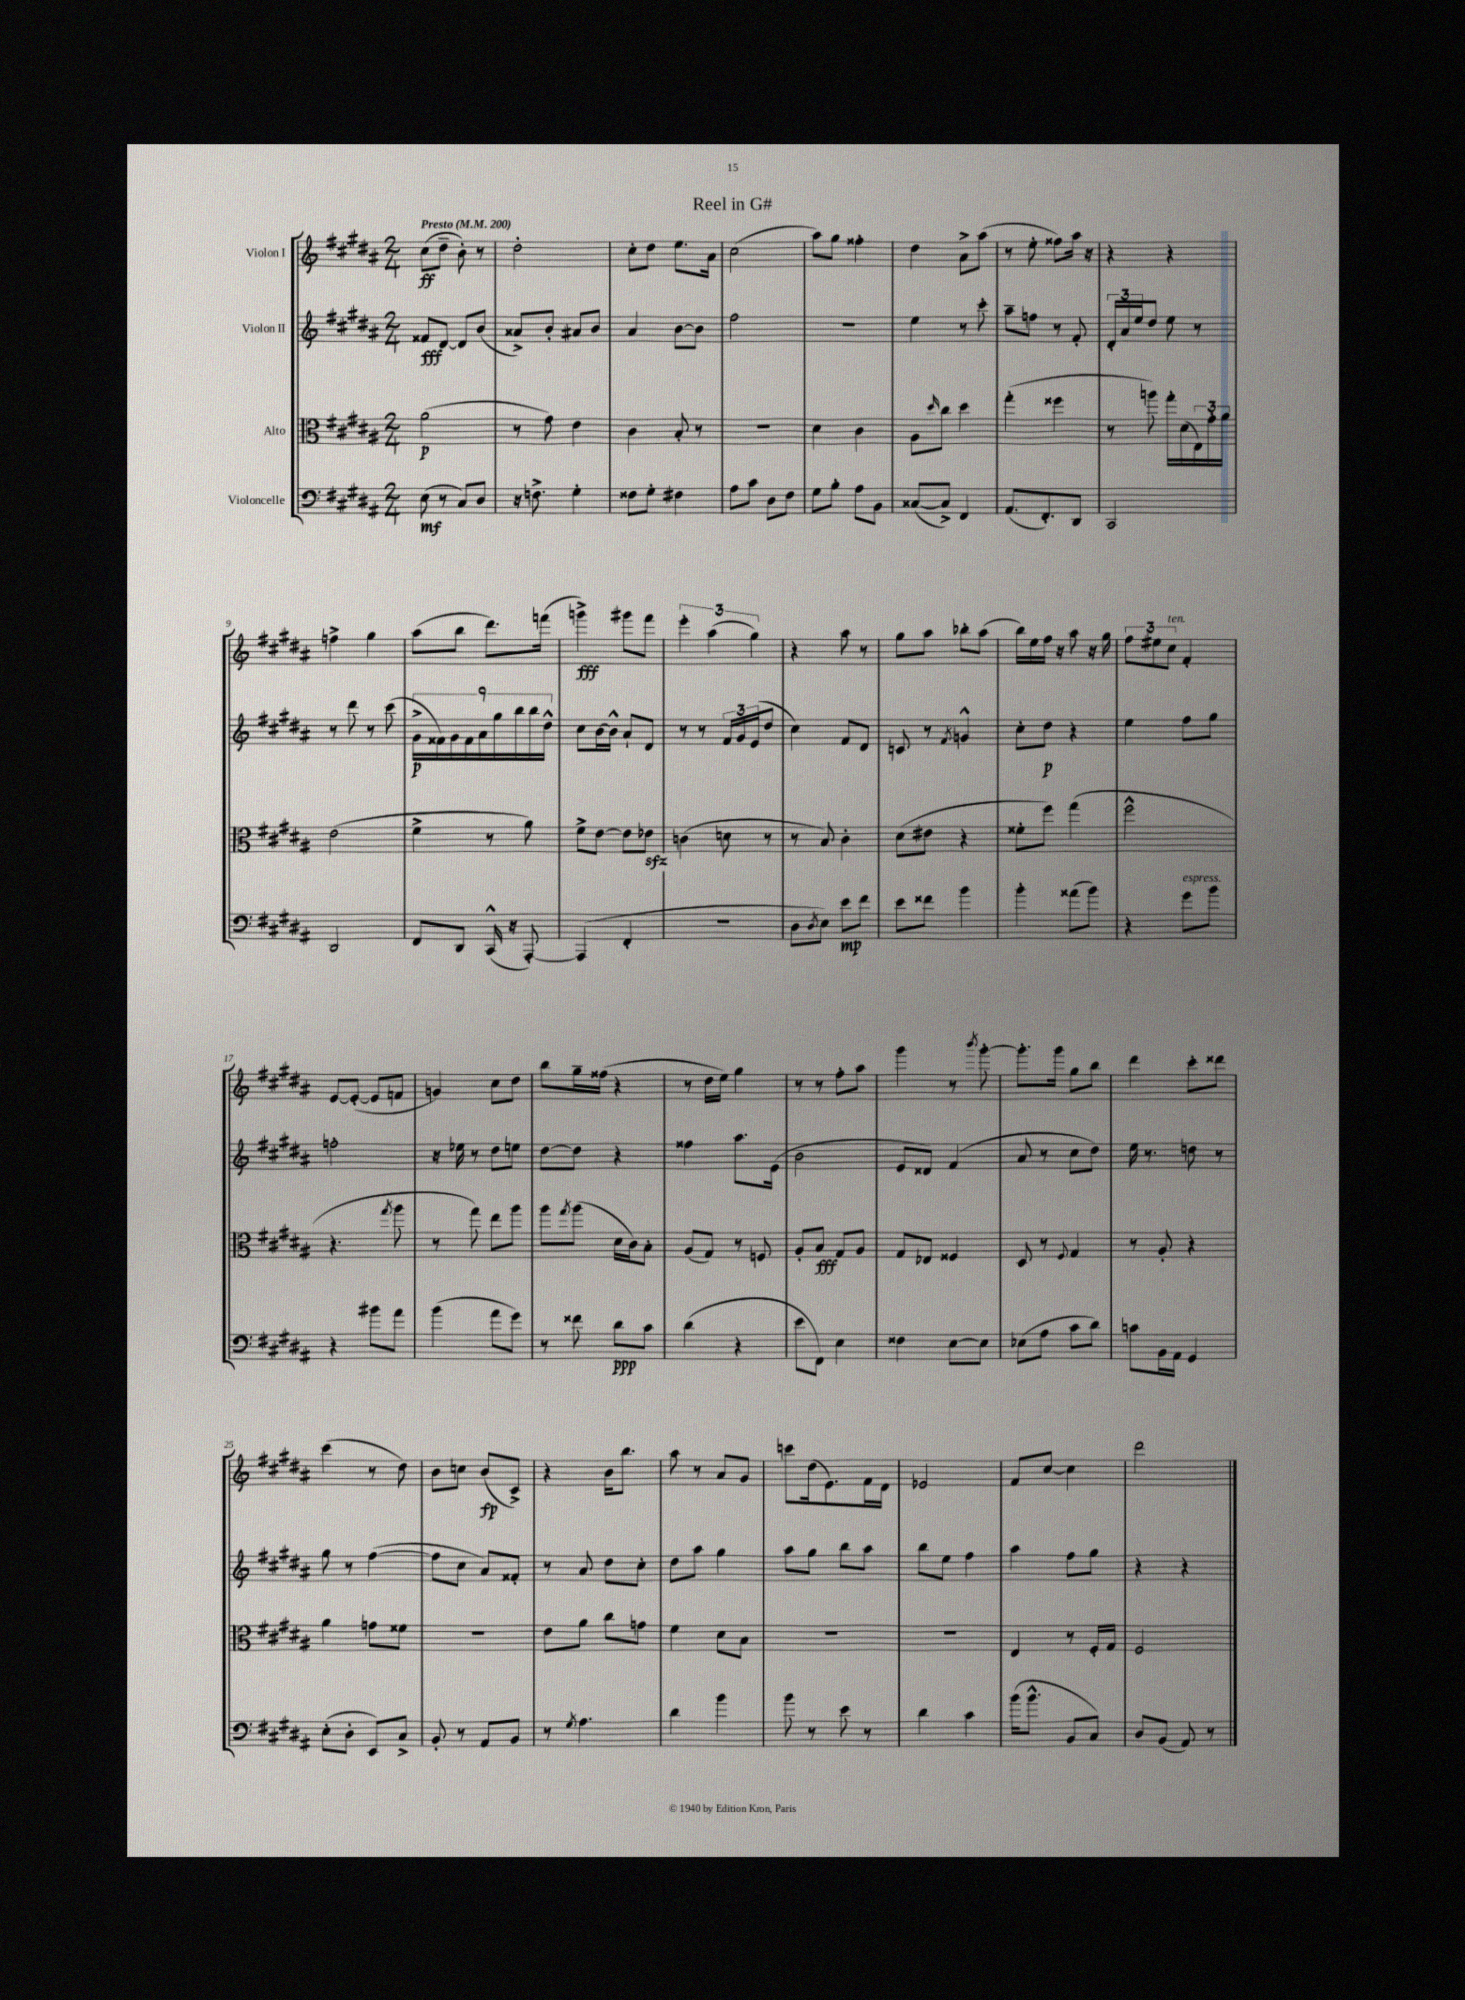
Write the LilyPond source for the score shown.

\header { title = "Reel in G#" }
<<
\new StaffGroup <<
\new Staff = "s0" \with { instrumentName = "Violon I" } {
    \clef treble \key b \major \numericTimeSignature \time 2/4 \tempo "Presto" 4 = 200
    cis''8\ff( dis''8-- b'8-.) r8 |
    dis''2-. |
    cis''8-. dis''8 e''8. ais'16 |
    cis''2( |
    ais''8) gis''8 fisis''4-. |
    dis''4 ais'8-> ais''8( |
    r8 e''8-. fisis''8) ais''16 r16 |
    r4 r4 |
    f''4-> gis''4 |
    ais''8( b''8 dis'''8.) f'''16( |
    g'''4->\fff) gis'''8 fis'''8 |
    \tuplet 3/2 { e'''4-. ais''4( gis''4) } |
    r4 ais''8 r8 |
    gis''8 ais''8 bes''8-. ais''8( |
    b''16) e''16 fis''16 r16 ais''8 r16 gis''16 |
    \tuplet 3/2 { fis''8 eis''8 cis''8^\markup { \italic "ten." } } fis'4-. |
    e'8~ e'8~-.( e'8 f'8 |
    g'4) cis''8 dis''8 |
    b''8 gis''16-- fisis''16( r4 |
    r8 dis''16 e''16) gis''4 |
    r8 r8 fis''8-. ais''8 |
    gis'''4 r8 \acciaccatura { b'''8 } gis'''8~-. |
    gis'''8.-. gis'''16 gis''8 b''8 |
    dis'''4 cis'''8-. disis'''8 |
    cis'''4( r8 dis''8) |
    b'8 c''8 b'8\fp( cis'8->) |
    r4 b'16 b''8. |
    ais''8 r8 ais'8 gis'8 |
    c'''8 dis''16( e'8.) fis'16 dis'16 |
    ees'2 |
    fis'8 cis''8~ cis''4 |
    dis'''2 \bar "|." |
}
\new Staff = "s1" \with { instrumentName = "Violon II" } {
    \clef treble \key b \major \numericTimeSignature \time 2/4
    fisis'8\fff dis'8~ dis'8 b'8( |
    aisis'8->) b'8-. ais'8 b'8 |
    ais'4 b'8~ b'8 |
    fis''2 |
    r2 |
    e''4 r8 cis'''8-. |
    ais''8-- f''8 r8 fis'8-. |
    \tuplet 3/2 { dis'16-. ais'16 e''16 } dis''8 e''8 r8 |
    r8 dis'''8 r8 cis'''8( |
    \tuplet 9/8 { gis'16->\p fisis'16) gis'16 fisis'16 ais'16 gis''16 b''16 b''16 dis''16-^ } |
    cis''8 b'16~ b'16-^ ais'8-! dis'8 |
    r8 r8 \tuplet 3/2 { fis'16 gis'16 e'16( } dis''8 |
    cis''4) fis'8 dis'8 |
    c'8 r8 \acciaccatura { fis'8 } g'4-^ |
    cis''8-. dis''8\p r4 |
    e''4 fis''8 gis''8 |
    f''2-. |
    r16 ees''16 r8 dis''8 e''8 |
    dis''8~ dis''8 r4 |
    fisis''4 ais''8. e'16( |
    b'2 |
    e'8 disis'8) fis'4( |
    ais'8 r8 cis''8 dis''8) |
    e''16 r8. d''8 r8 |
    gis''8 r8 fis''4~( |
    fis''8 cis''8 ais'8) fisis'8-. |
    r8 ais'8 dis''8 cis''8-. |
    dis''8 ais''8 gis''4 |
    ais''8 gis''8 b''8 ais''8 |
    b''8 e''8 fis''4 |
    ais''4 fis''8 gis''8 |
    r4 r4 \bar "|." |
}
\new Staff = "s2" \with { instrumentName = "Alto" } {
    \clef alto \key b \major \numericTimeSignature \time 2/4
    ais'2\p( |
    r8 gis'8) e'4 |
    cis'4 b8-. r8 |
    R2 |
    dis'4 cis'4 |
    ais8 \grace { dis''16 } cis''8 dis''4 |
    gis''4-.( fisis''4 |
    r8 a''8) gis''16-. dis'16( \tuplet 3/2 { e16) gis'16-. ais'16 } |
    e'2( |
    fis'4-> r8 ais'8) |
    fis'8-> e'8~ e'8 ees'8\sfz |
    c'4( d'8 r8 |
    r8 b8) cis'4-. |
    dis'8( eis'8 r4 |
    fisis'8-. fis''8) gis''4( |
    fis''2-^ |
    r4. \acciaccatura { gis''8 } ais''8 |
    r8 gis''8) e''8 ais''8 |
    ais''8 \acciaccatura { gis''8 } ais''8( dis'16 cis'16) b8-. |
    ais8( gis8) r8 f8 |
    ais8-. b8\fff gis8 ais8 |
    gis8 ees8 fisis4 |
    dis8 r8 \appoggiatura { fis8 } gis4 |
    r8 ais8-. r4 |
    ais'4 g'8 fisis'8 |
    r2 |
    e'8 ais'8 cis''8 g'8 |
    fis'4 dis'8 b8 |
    R2 |
    R2 |
    e4 r8 fis16-. gis16 |
    fis2 \bar "|." |
}
\new Staff = "s3" \with { instrumentName = "Violoncelle" } {
    \clef bass \key b \major \numericTimeSignature \time 2/4
    e8\mf( r8 cis8) dis8 |
    r16 f8.-> gis4-. |
    fisis8 gis8-. fis4 |
    ais8 cis'8 dis8 fis8 |
    gis8 b8-. ais8 b,8 |
    cisis8~( cisis8->) fis,4 |
    ais,8.( fis,8.-.) dis,8 |
    cis,2 |
    dis,2 |
    fis,8 dis,8 cis,16-^( r16 ais,,8~-.) |
    ais,,4( fis,4-. |
    r2 |
    dis8 \acciaccatura { dis8 } e8) e'8\mp fis'8 |
    e'8 fisis'8 b'4 |
    b'4-. aisis'8( b'8) |
    r4 gis'8^\markup { \italic "espress." } b'8 |
    r4 bis'8 ais'8 |
    b'4( ais'8 gis'8) |
    r8 fisis'8 dis'8\ppp cis'8 |
    dis'4( r4 |
    e'8 fis,8) e4 |
    fisis4 e8~ e8 |
    ees8( ais8 cis'8 dis'8) |
    c'8 b,16 ais,16 gis,4 |
    e8-.( dis8-. e,8) cis8-> |
    b,8-. r8 ais,8 b,8 |
    r8 \acciaccatura { gis8 } ais4. |
    dis'4 b'4 |
    b'8 r8 e'8 r8 |
    dis'4 cis'4 |
    b'16( b'8.-^ b,8 cis8) |
    dis8 b,8( ais,8) r8 \bar "|." |
}
>>
>>
